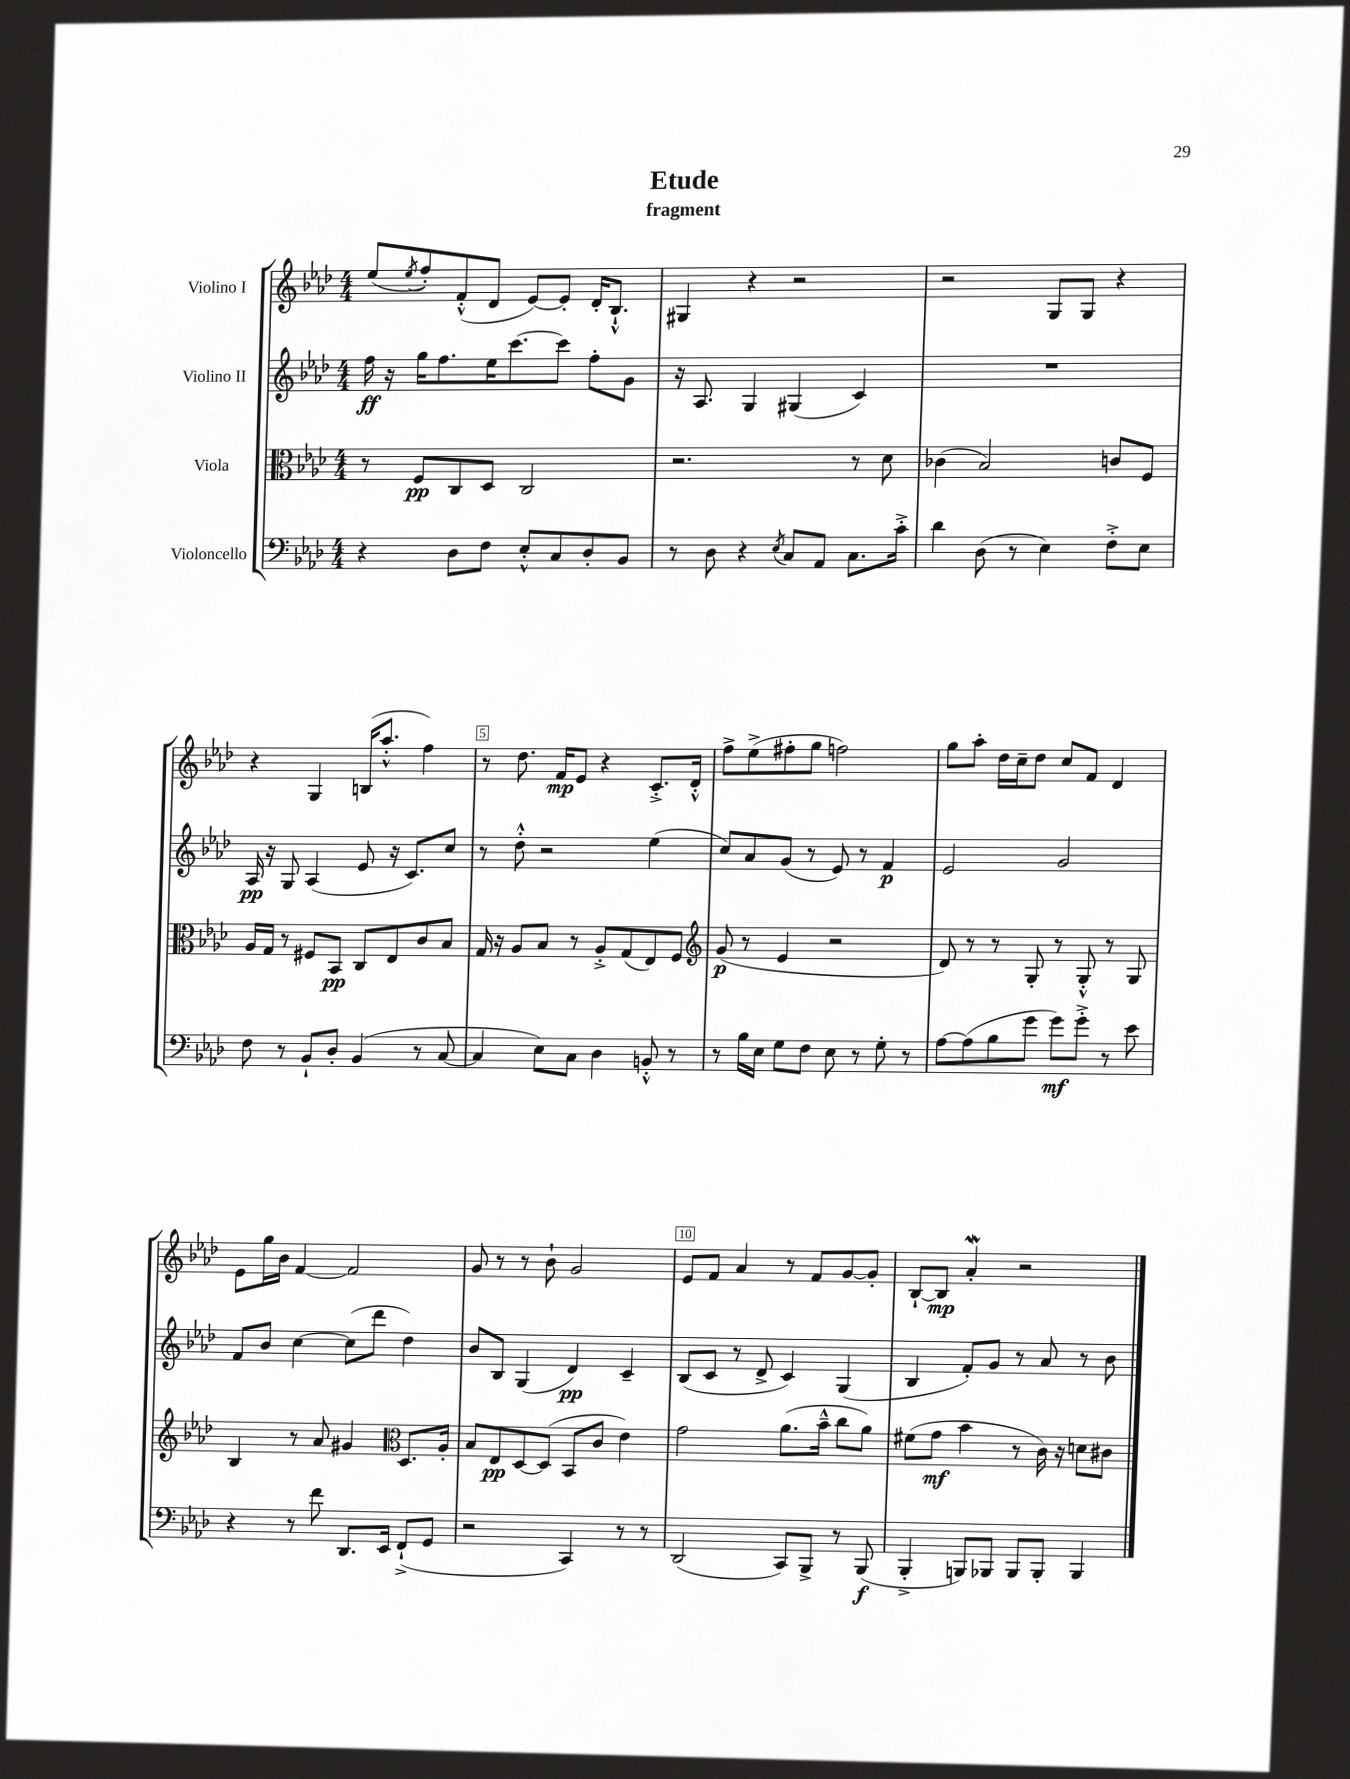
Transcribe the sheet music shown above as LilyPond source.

\header { title = "Etude" subtitle = "fragment" }
<<
\new StaffGroup <<
\new Staff = "s0" \with { instrumentName = "Violino I" } {
    \clef treble \key aes \major \numericTimeSignature \time 4/4
    ees''8( \acciaccatura { ees''8 } f''8-.) f'8-.-^( des'8 ees'8~) ees'8-. des'16-. bes8.-!-^ |
    gis4 r4 r2 |
    r2 g8 g8 r4 |
    r4 g4 b16( aes''8.-.-^ f''4) |
    r8 des''8. f'16\mp ees'8 r4 c'8.-.-> des'16-.-^ |
    f''8-> ees''8->( fis''8-. g''8 f''2) |
    g''8 aes''8-. des''16 c''16-- des''8 c''8 f'8 des'4 |
    ees'8 g''16 bes'16 f'4~ f'2 |
    g'8 r8 r8 bes'8-! g'2 |
    ees'8 f'8 aes'4 r8 f'8 g'8~ g'8-. |
    bes8~-! bes8\mp aes'4-.\mordent r2 \bar "|." |
}
\new Staff = "s1" \with { instrumentName = "Violino II" } {
    \clef treble \key aes \major \numericTimeSignature \time 4/4
    f''16\ff r16 g''16 f''8. ees''16 c'''8.~ c'''8 f''8-. g'8 |
    r16 aes8. g4 gis4( c'4) |
    R1 |
    aes16\pp r16 g8 aes4( ees'8 r16 c'8.) c''8 |
    r8 des''8-.-^ r2 ees''4( |
    c''8) aes'8 g'8( r8 ees'8) r8 f'4\p |
    ees'2 g'2 |
    f'8 bes'8 c''4~ c''8( des'''8 des''4) |
    bes'8 bes8 g4( des'4\pp) c'4-- |
    bes8( c'8 r8 des'8-> c'4) g4( |
    bes4 f'8-.) g'8 r8 aes'8 r8 bes'8 \bar "|." |
}
\new Staff = "s2" \with { instrumentName = "Viola" } {
    \clef alto \key aes \major \numericTimeSignature \time 4/4
    r8 f8\pp c8 des8 c2 |
    r2. r8 des'8 |
    ces'4( bes2) c'8 f8 |
    aes16 g16 r8 fis8 bes,8\pp c8 ees8 c'8 bes8 |
    g16 r16 aes8 bes8 r8 aes8-.-> g8( ees8) f8 |
    \clef treble g'8\p( r8 ees'4 r2 |
    des'8) r8 r8 g8-. r8 g8-.-^ r8 g8 |
    bes4 r8 aes'8 gis'4 \clef alto des8. aes16-. |
    bes8 ees8\pp des8~ des8( bes,8 c'8 ees'4) |
    g'2 aes'8.( bes'16---^ c''8 aes'8) |
    fis'8( g'8\mf bes'4 r8 c'16) r16 d'8 cis'8 \bar "|." |
}
\new Staff = "s3" \with { instrumentName = "Violoncello" } {
    \clef bass \key aes \major \numericTimeSignature \time 4/4
    r4 des8 f8 ees8-.-^ c8 des8-. bes,8 |
    r8 des8 r4 \acciaccatura { ees8 } c8 aes,8 c8. c'16-.-> |
    des'4 des8( r8 ees4) f8-.-> ees8 |
    f8 r8 bes,8-! des8-. bes,4( r8 c8~ |
    c4 ees8) c8 des4 b,8-.-^ r8 |
    r8 bes16 ees16 g8 f8 ees8 r8 g8-. r8 |
    aes8~ aes8( bes8 g'8 g'8\mf) g'8-.-> r8 ees'8 |
    r4 r8 f'8 des,8. ees,16 f,8-!->( g,8 |
    r2 c,4) r8 r8 |
    des,2( c,8) bes,,8-> r8 bes,,8\f( |
    bes,,4-.-> b,,8) bes,,8 bes,,8 bes,,8-. bes,,4 \bar "|." |
}
>>
>>
\layout { \context { \Score \override BarNumber.break-visibility = ##(#f #t #t) barNumberVisibility = #(every-nth-bar-number-visible 5) \override BarNumber.stencil = #(make-stencil-boxer 0.1 0.3 ly:text-interface::print) } }
